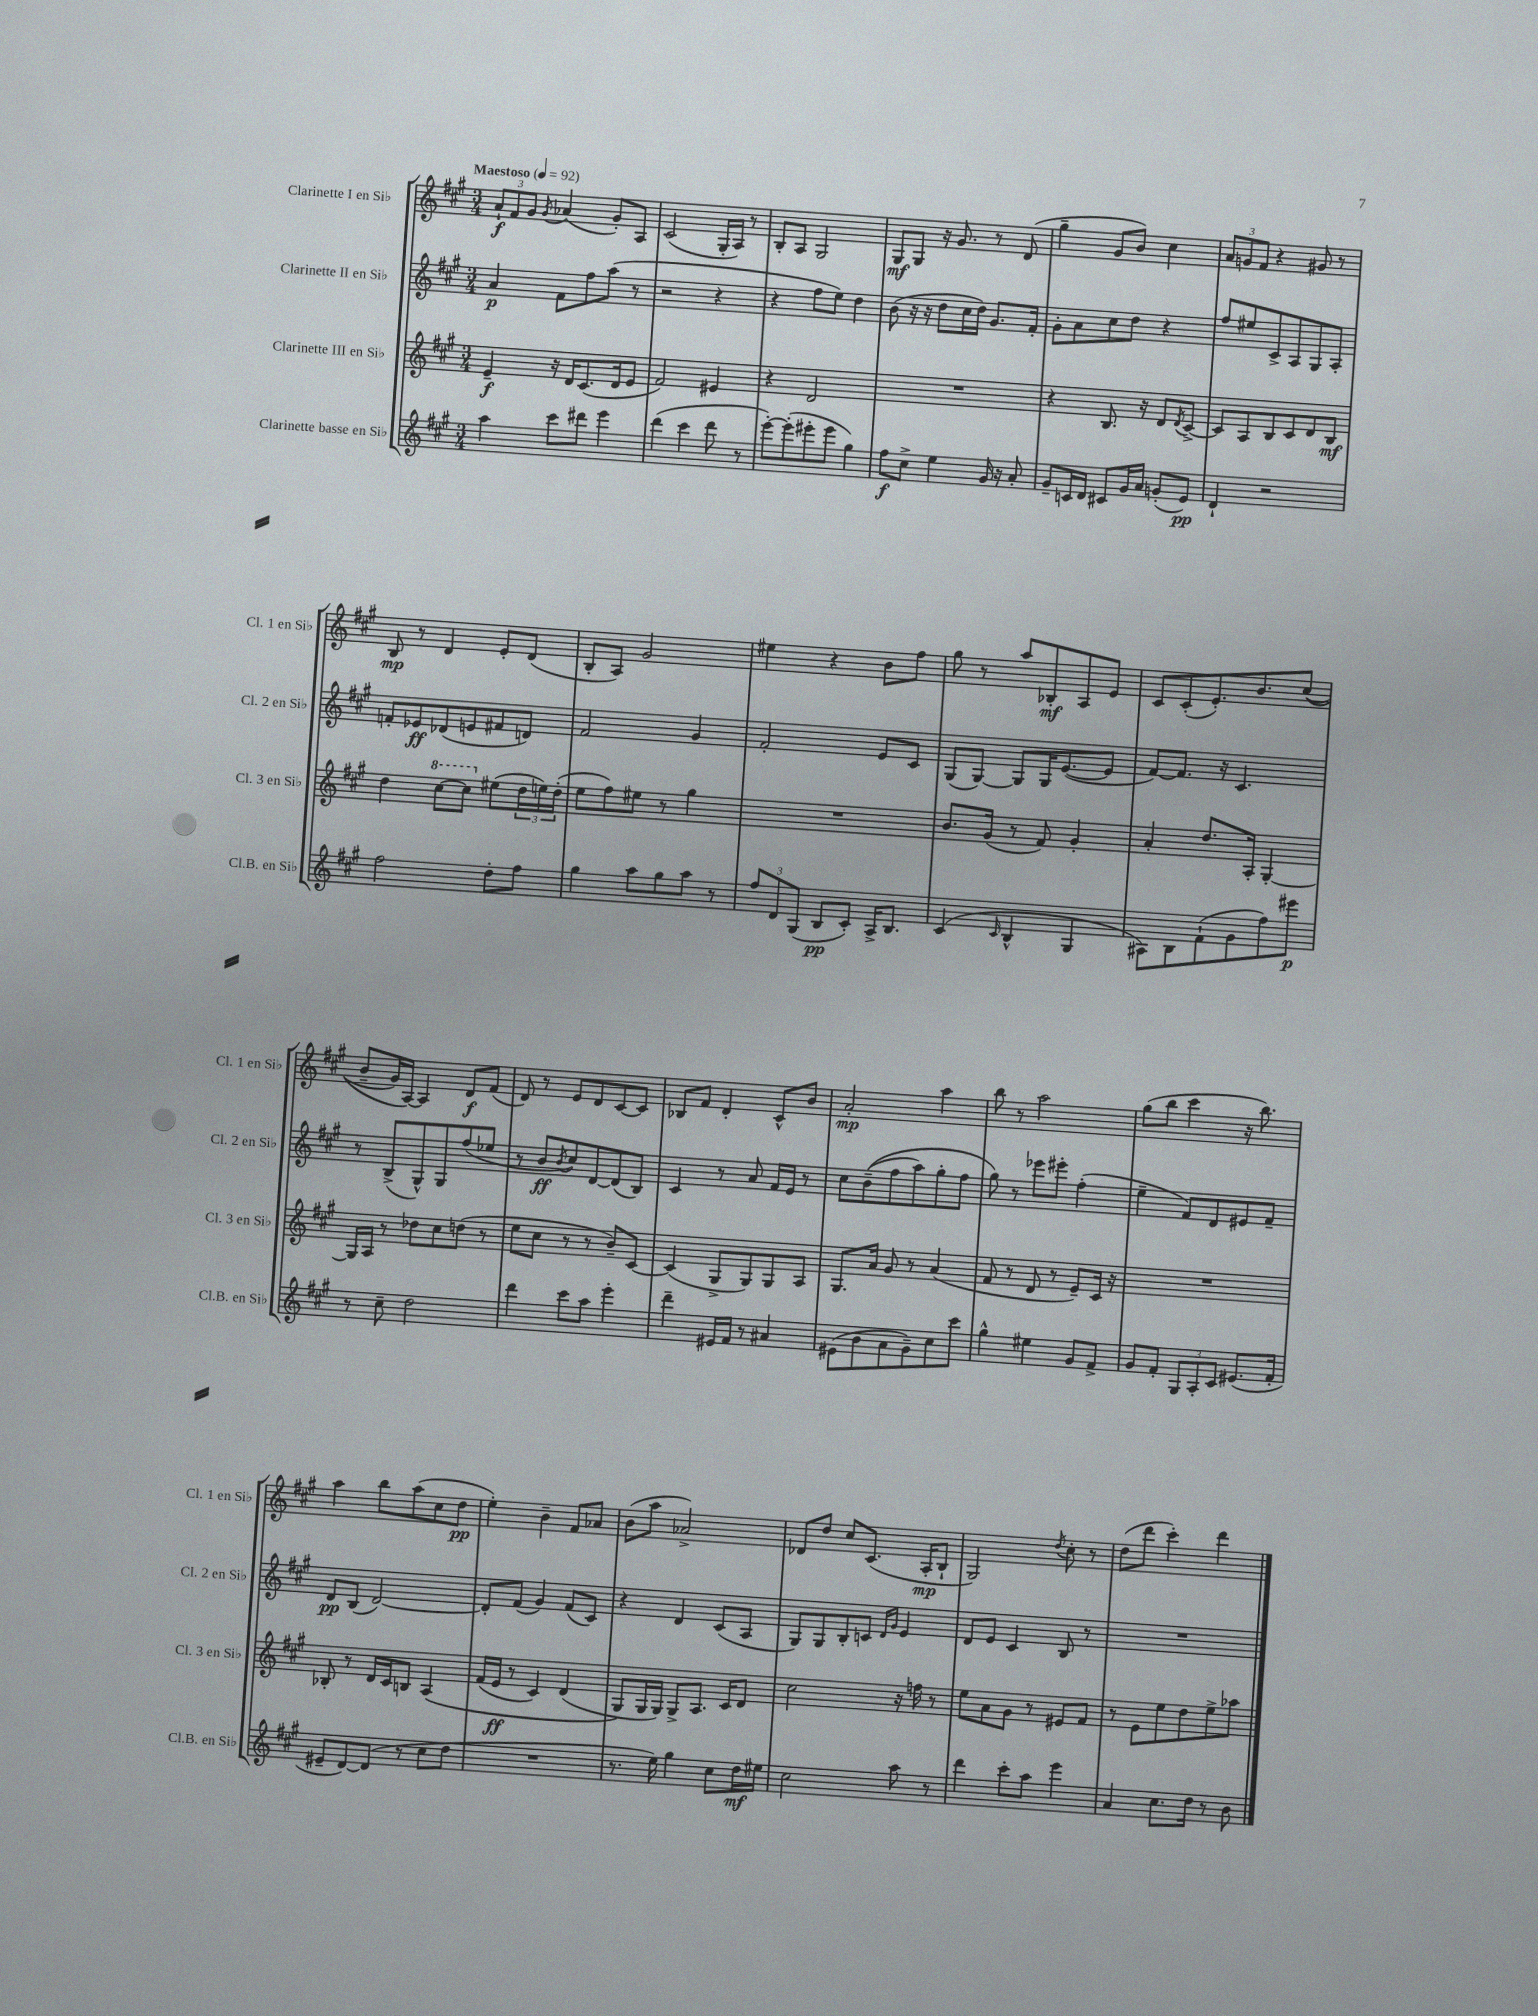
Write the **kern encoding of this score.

**kern	**kern	**kern	**kern
*staff4	*staff3	*staff2	*staff1
*clefG2	*clefG2	*clefG2	*clefG2
*k[f#c#g#]	*k[f#c#g#]	*k[f#c#g#]	*k[f#c#g#]
*M3/4	*M3/4	*M3/4	*M3/4
*MM92	*MM92	*MM92	*MM92
4aa\	4e~/	4a/	12a`/L
.	.	.	12f#/
.	.	.	12g#/J
.	.	.	8qg#/
8ccc#\L	16r	8f#\L	(4a-/
.	16d/LK	.	.
8ddd#\J	(8.c#/	8ff#\	.
4eee\	.	(8aa\J	8g#'/L)
.	16d/k	.	.
.	8e/J	8r	8A/J
=	=	=	=
(4ddd\	2f#/)	2r	(2c#/
4ccc#\	.	.	.
8ddd\	4e#/	4r	16G#'/LL
.	.	.	16A/JJ)
8r	.	.	8r
=	=	=	=
[8eee'\L)	4r	4r	8B'/L
(8eee'\]	.	.	8A/J
8eee#'\	2d/	8ff#\L	2G#/
8eee#\J	.	8ee\J)	.
4gg#\)	.	4dd\	.
=	=	=	=
8ff#\L	2.r	(8b\	8G#/L
8cc#^\J	.	16r	8G#/J
.	.	16r	.
4ee\	.	8dd\L	16r
.	.	.	8.g#/
.	.	16cc#\L	.
.	.	16dd\JJ)	.
16g#/	.	8.g#/L	8r
16r	.	.	.
8a'/	.	.	(8d/
.	.	16f#'/Jk	.
=	=	=	=
8g#~/L	4r	8g#'\L	4gg#~\
16c/L	.	8a\	.
16d/JJ	.	.	.
8c#/L	8.B/	8cc#\	8g#/L
16g#/L	.	8dd\J	8b/J)
16a/JJ	16r	.	.
(8g'/L	8d/L	4r	4cc#\
.	8qd/	.	.
8e/J)	[8c#^/J	.	.
=	=	=	=
4d`/	8c#/]L	8ff#/L	12a/L
.	.	.	12g/
.	8A/	8ee#/	.
.	.	.	12f#/J
2r	8B/	8c#^/	4r
.	8c#/	8A/	.
.	8d/	8G#/	8g#/
.	8B/J	8A'/J	8r
=	=	=	=
2ff#\	4dd\	8f'/L	8B/
.	.	8e-/	8r
.	[8ccc#\L	(8d-/	4d/
.	8ccc#\]J	8e/	.
8dd'\L	(8ee#\L	8f#/	8e'/L
8ff#\J	24dd\L	8d/J)	(8d/J
.	24ee\)	.	.
.	(24dd'\JJ	.	.
=	=	=	=
4gg#\	8ee\L	2f#/	8B'/L
.	8ff#\)	.	8A/J)
8aa\L	8ee#\J	.	2g#/
8gg#\	8r	.	.
8aa\J	4gg#\	4g#/	.
8r	.	.	.
=	=	=	=
12ff#/L	2.r	2f#'/	4ee#\
12d/	.	.	.
(12G#/J	.	.	.
8B/L	.	.	4r
8c#'/J)	.	.	.
16A^/LK	.	8e/L	8b\L
8.B/J	.	.	.
.	.	8c#/J	8ff#\J
=	=	=	=
(4c#/	8.b/L	(8G#/L	8gg#\
.	.	[8G#/J)	8r
.	(16g#/Jk	.	.
16qqc#/	.	.	.
4B^^/	8r	8G#/]L	8aa/L
.	8f#/)	16G#/K	8B-'/
.	.	([8.e/	.
4G#/	4g#'/	.	8A/
.	.	8e/]J	8e/J
=	=	=	=
8A#\L)	4a'/	[8f#/L)	8c#/L
8B\	.	8.f#/]J	(8c#'/
(8f#`\	8.dd/L	.	8.e'/)
.	.	16r	.
8g#\	.	4.c#/	.
.	16A'/Jk	.	8.b/
8ff#\)	[4G#'/	.	.
8eee#\J	.	.	&((8cc#/J
=	=	=	=
8r	16G#/]LL	8r	8b~/L
.	16A/JJ	.	.
8cc#~\	8r	(8B^/L	16g#/L)
.	.	.	[16A/JJ&)
2dd\	8dd-\L	8G#^^/)	4A/]
.	8cc#\	8G#/	.
.	(8dd\J	(8ff#/	8d/L
.	8r	8ee-/J	(8f#/J
=	=	=	=
4ddd\	8ee\L	8r	8d/)
.	8cc#\J	8b/L	8r
.	.	8qb/	.
8ccc#\L	8r	8cc#/)	8e/L
8aa\J	8r	[8d/	8d/
4eee'\	8b~/L)	(8d/]	[8c#/
.	[8c#/J	8B/J)	8c#/]J
=	=	=	=
4ddd~\	(4c#/]	4c#/	8B-/L
.	.	.	8f#/J
16e#/LL	8G#^/L	8r	4d'/
16f#/JJ	.	.	.
8r	8G#/)	8a/	.
4a#/	8G#/	16f#/LL	8c#^^/L
.	.	16e/JJ	.
.	8A/J	8r	8b/J
=	=	=	=
(8e#\L	8.G#/L	8cc#\L	2a'/
8b\	.	&((8b~\	.
.	16a/Jk	.	.
8a\	8g#/	8ff#\	.
8g#~\)	8r	8aa\)	.
8cc#\	(4a/	8gg#'\	4aa\
8ccc#\J	.	8ff#\J	.
=	=	=	=
4gg#^^\	8f#/	8gg#\&)	8bb\
.	8r	8r	8r
4ee#\	8d/	8eee-\L	2aa\
.	8r	8eee#'\J	.
8g#/L	8e~/L)	(4ff#'\	.
8f#^/J	16c#/Jk	.	.
.	16r	.	.
=	=	=	=
8g#/L	2.r	4ee~\	(8gg#\L
8f#'/J	.	.	8bb\J
12G#/L	.	8f#/L)	4ccc#\
12A'/	.	.	.
.	.	8d/	.
12c#/J	.	.	.
(8.e#/L	.	8e#/	16r
.	.	.	8.bb\)
.	.	8f#~/J	.
16f#'/Jk	.	.	.
=	=	=	=
8e#~/L	8B-'/	8d/L	4aa\
[8d/)	8r	(8B/J	.
(8d/]J	16d/LL	[2d/)	8bb\L
.	16c#/J	.	.
8r	8B/J	.	(8aa\
8cc#\L	&(4A/	.	8cc#\
8dd\J	.	.	8dd\J
=	=	=	=
2.r	(16f#/LL	8d'/]L	4ee'\)
.	16e/JJ	.	.
.	8r	(8f#/J	.
.	4c#/)	4g#/)	4b~\
.	(4d/	(8f#/L	8f#/L
.	.	8c#/J)	8a-/J
=	=	=	=
8.r	8G#/L&)	4r	(8b\L
.	16G#/L	.	8aa\J
16ee\)	16G#/JJ)	.	.
4gg#\	8G#^/L	4d/	2a-^/)
.	8.A/J	.	.
8cc#\L	.	(8c#/L	.
.	16c#/LK	.	.
16dd\L	8d/J	8A/J	.
16ee#\JJ	.	.	.
=	=	=	=
2cc#\	2cc#\	8G#/L)	8d-/L
.	.	8G#/	8dd/J
.	.	8B'/	8cc#/L
.	.	8c/J	(8.c#/J
.	.	16qqd/LL	.
.	.	16qqg#/JJ	.
8aa\	16r	4e/	.
.	16ff\	.	16A'/LK
8r	8r	.	8B`/J
=	=	=	=
4ddd\	8ee\L	8d/L	2G#/)
.	8a\	8e/J	.
8ccc#'\L	8g#\J	4c#/	.
8aa\J	8r	.	.
.	.	.	8qdd/
4eee\	8e#/L	8B/	8cc#'\
.	8f#/J	8r	8r
=	=	=	=
4a/	8r	2.r	(8dd\L
.	8e\L	.	8ddd\J
8.cc#\L	8ee\	.	4ccc#'\)
.	8dd\	.	.
16dd\Jk	.	.	.
8r	8ee^\	.	4ddd\
8b\	8aa-\J	.	.
==	==	==	==
*-	*-	*-	*-
